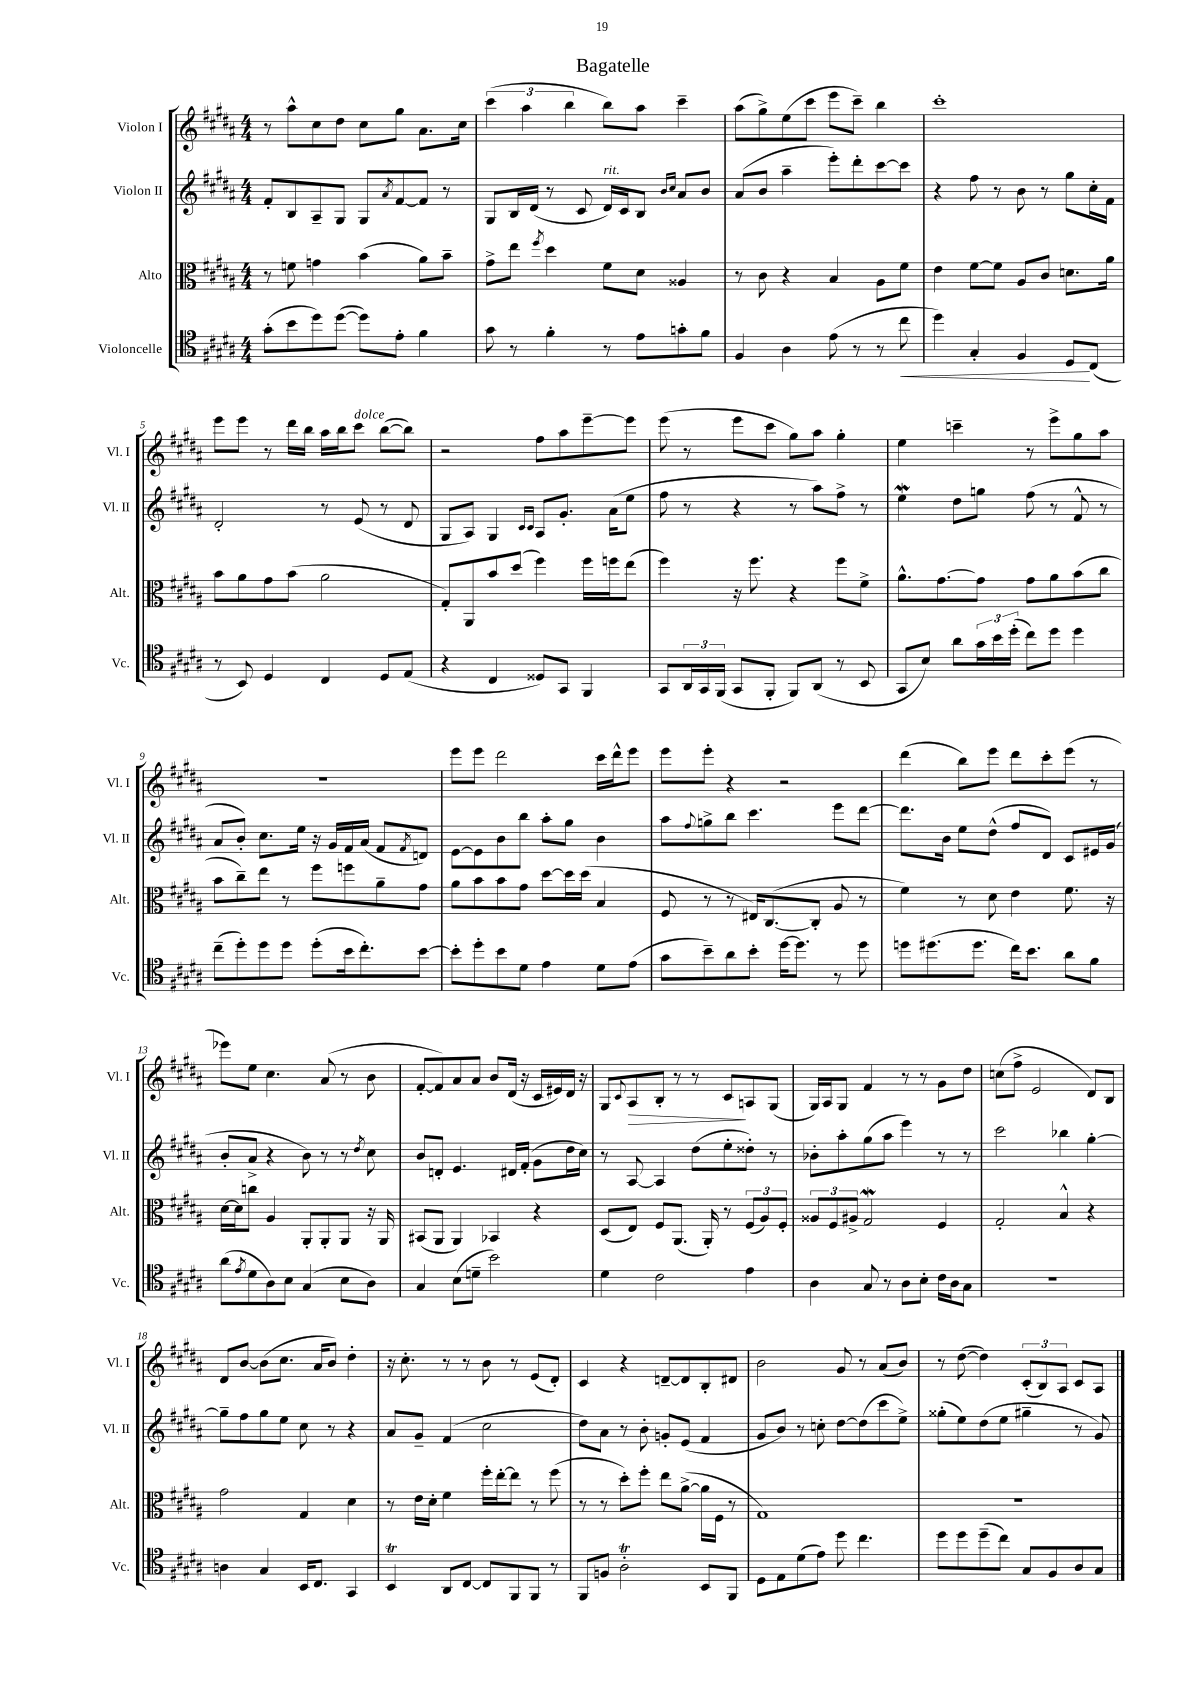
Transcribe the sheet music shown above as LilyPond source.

\header { title = "Bagatelle" }
<<
\new StaffGroup <<
\new Staff = "s0" \with { instrumentName = "Violon I" shortInstrumentName = "Vl. I" } {
    \clef treble \key b \major \numericTimeSignature \time 4/4
    r8 ais''8-^ cis''8 dis''8 cis''8 gis''8 ais'8. cis''16 |
    \tuplet 3/2 { cis'''4( ais''4 b''4 } b''8) ais''8 cis'''4-- |
    ais''8( gis''8->) e''8( cis'''8 e'''8 cis'''8--) b''4 |
    cis'''1-. |
    e'''8 e'''8 r8 dis'''16 b''16 ais''16 b''16 cis'''8^\markup { \italic "dolce" } b''8~( b''8) |
    r2 fis''8 ais''8 e'''8~-- e'''8 |
    e'''8( r8 e'''8 cis'''8 gis''8) ais''8 gis''4-. |
    e''4 c'''4-- r8 e'''8-> gis''8 ais''8 |
    r1 |
    e'''8 e'''8 dis'''2 cis'''16 dis'''16-^ e'''8 |
    e'''8 e'''8-. r4 r2 |
    dis'''4( b''8) e'''8 dis'''8 cis'''8-. e'''8( r8 |
    ees'''8) e''8 cis''4. ais'8( r8 b'8 |
    fis'8~-. fis'8) ais'8 ais'8 b'8 dis'16( r16 cis'16 eis'16) dis'16 r16 |
    gis8 \appoggiatura { cis'8 } ais8\> b8-. r8 r8 cis'8\! a8 gis8( |
    gis16) ais16 gis8 fis'4 r8 r8 gis'8 dis''8 |
    c''8( fis''8-> e'2 dis'8) b8 |
    dis'8 b'8~ b'8( cis''8. ais'16 b'8) dis''4-. |
    r16 cis''8.-. r8 r8 b'8 r8 e'8( dis'8-.) |
    cis'4 r4 d'8~-- d'8 b8-. dis'8 |
    b'2 gis'8 r8 ais'8( b'8) |
    r8 dis''8~( dis''4) \tuplet 3/2 { cis'8-.( b8) ais8 } cis'8 ais8 \bar "|." |
}
\new Staff = "s1" \with { instrumentName = "Violon II" shortInstrumentName = "Vl. II" } {
    \clef treble \key b \major \numericTimeSignature \time 4/4
    fis'8-. b8 ais8-- gis8 gis8 \acciaccatura { ais'8 } fis'8~ fis'8 r8 |
    gis8 b16 dis'16( r8 cis'8 dis'16^\markup { \italic "rit." }) cis'16 b8 \grace { b'16 cis''16 } ais'8 b'8 |
    ais'8( b'8 ais''4-- e'''8-.) dis'''8-. cis'''8~ cis'''8 |
    r4 fis''8 r8 b'8 r8 gis''8 cis''16-. fis'16 |
    dis'2-. r8 e'8( r8 dis'8 |
    gis8 ais8) gis4 \grace { cis'16 cis'16 } ais8 gis'8.-. ais'16( e''8 |
    fis''8 r8 r4 r8 ais''8) fis''8-> r8 |
    e''4\mordent dis''8 g''8 fis''8( r8 fis'8-^ r8 |
    ais'8 b'8-.) cis''8. e''16 r16 gis'16 fis'16 ais'16( fis'8 \acciaccatura { fis'8 } d'8) |
    e'8~ e'8 b'8 b''8 ais''8-. gis''8 b'4 |
    ais''8 \appoggiatura { fis''8 } g''8-> b''8 cis'''4. e'''8 dis'''8~ |
    dis'''8. b'16 e''8 dis''8-^( fis''8 dis'8) cis'8 eis'16 gis'16( |
    b'8-. ais'8-> r4 b'8) r8 r8 \acciaccatura { dis''8 } cis''8 |
    b'8 d'8-. e'4. dis'16 fis'16-.( gis'8 dis''16 cis''16) |
    r8 ais8~ ais4 dis''8( e''8-. disis''8-.) r8 |
    bes'8-. ais''8-. gis''8( ais''8 e'''4) r8 r8 |
    cis'''2 bes''4 gis''4~-. |
    gis''8-- fis''8 gis''8 e''8 cis''8 r8 r4 |
    ais'8 gis'8-- fis'4( cis''2 |
    dis''8) ais'8 r8 b'8-. g'8-. e'8( fis'4 |
    gis'8 b'8) r8 c''8-. dis''8~ dis''8( cis'''8 e''8->) |
    gisis''8-.( e''8) dis''8( e''8 gis''4-- r8 gis'8) \bar "|." |
}
\new Staff = "s2" \with { instrumentName = "Alto" shortInstrumentName = "Alt." } {
    \clef alto \key b \major \numericTimeSignature \time 4/4
    r8 f'8 g'4 b'4( ais'8) b'8-- |
    gis'8-> e''8 \acciaccatura { fis''8 } dis''4 fis'8 dis'8 aisis4 |
    r8 cis'8 r4 b4 ais8 fis'8 |
    e'4 fis'8~ fis'8 ais8 cis'8 d'8. ais'16 |
    b'8 ais'8 gis'8 b'8( ais'2 |
    gis8-.) ais,8 b'8 dis''8( fis''4) fis''16 f''16 e''8( |
    fis''4) r16 fis''8. r4 fis''8 fis'8-> |
    ais'8.-^ gis'8.~ gis'8 gis'8 ais'8 b'8( cis''8 |
    b'8 cis''8--) e''8 r8 fis''8 f''8 ais'8-- gis'8 |
    ais'8 b'8 b'8 gis'8 dis''8~ dis''16 dis''16( b4 |
    fis8 r8 r8 eis16) cis8.~( cis8-. ais8 r8 |
    fis'4) r8 dis'8 e'4 fis'8. r16 |
    dis'16~ dis'16 c''8 ais4 ais,8-. ais,8-. ais,8 r16 ais,16 |
    bis,8( ais,8 ais,4) bes,4 r4 |
    dis8( e8) fis8 ais,8.( ais,16-.) r8 \tuplet 3/2 { fis8( ais8) fis8-. } |
    \tuplet 3/2 { aisis8 fis8 ais8-> } gis2\mordent fis4 |
    gis2-. b4-^ r4 |
    gis'2 gis4 dis'4 |
    r8 e'16 dis'16-. fis'4 fis''16-. e''16~-. e''8 r8 fis''8( |
    r8 r8 dis''8-.) fis''8-. e''8 ais'8~->( ais'16 fis16 r8 |
    gis1) |
    R1 \bar "|." |
}
\new Staff = "s3" \with { instrumentName = "Violoncelle" shortInstrumentName = "Vc." } {
    \clef tenor \key b \major \numericTimeSignature \time 4/4
    gis'8-.( b'8 dis''8) dis''8~( dis''8) e'8-. fis'4 |
    gis'8 r8 fis'4-. r8 e'8 g'8-. fis'8 |
    fis4 ais4 e'8( r8 r8 cis''8\< |
    dis''4) gis4-. fis4 dis8\! cis8( |
    r8 b,8) dis4 cis4 dis8 e8( |
    r4 cis4 disis8) gis,8 fis,4 |
    gis,8 \tuplet 3/2 { ais,16 gis,16 fis,16( } gis,8 fis,8-. fis,8) ais,8( r8 b,8 |
    gis,8 b8) ais'8 \tuplet 3/2 { gis'16 b'16 dis''16-.( } cis''8) dis''8 dis''4 |
    cis''8--( dis''8-.) dis''8 dis''8 dis''8-.( b'16 cis''8.-.) b'8~ |
    b'8-. dis''8-. b'8 dis'8 e'4 dis'8 e'8( |
    gis'8 b'8--) ais'8 b'8-. dis''16~ dis''8. r8 dis''8 |
    d''8 dis''8.( dis''8. cis''16) b'8. ais'8 fis'8 |
    ais'8( \acciaccatura { e'8 } dis'8 ais8) b8 gis4( b8 ais8) |
    gis4 b8( d'8-- b'2) |
    dis'4 cis'2 e'4 |
    ais4 gis8 r8 ais8 b8-. cis'16 ais16 gis8 |
    R1 |
    a4 gis4 b,16 cis8. gis,4 |
    b,4\trill ais,8 cis8~ cis8 fis,8 fis,8 r8 |
    fis,8 f8 ais2-.\trill b,8 fis,8 |
    dis8 e8 dis'8( e'8) dis''8 cis''4. |
    dis''8 dis''8 dis''8--( cis''8) gis8 fis8 ais8 gis8 \bar "|." |
}
>>
>>
